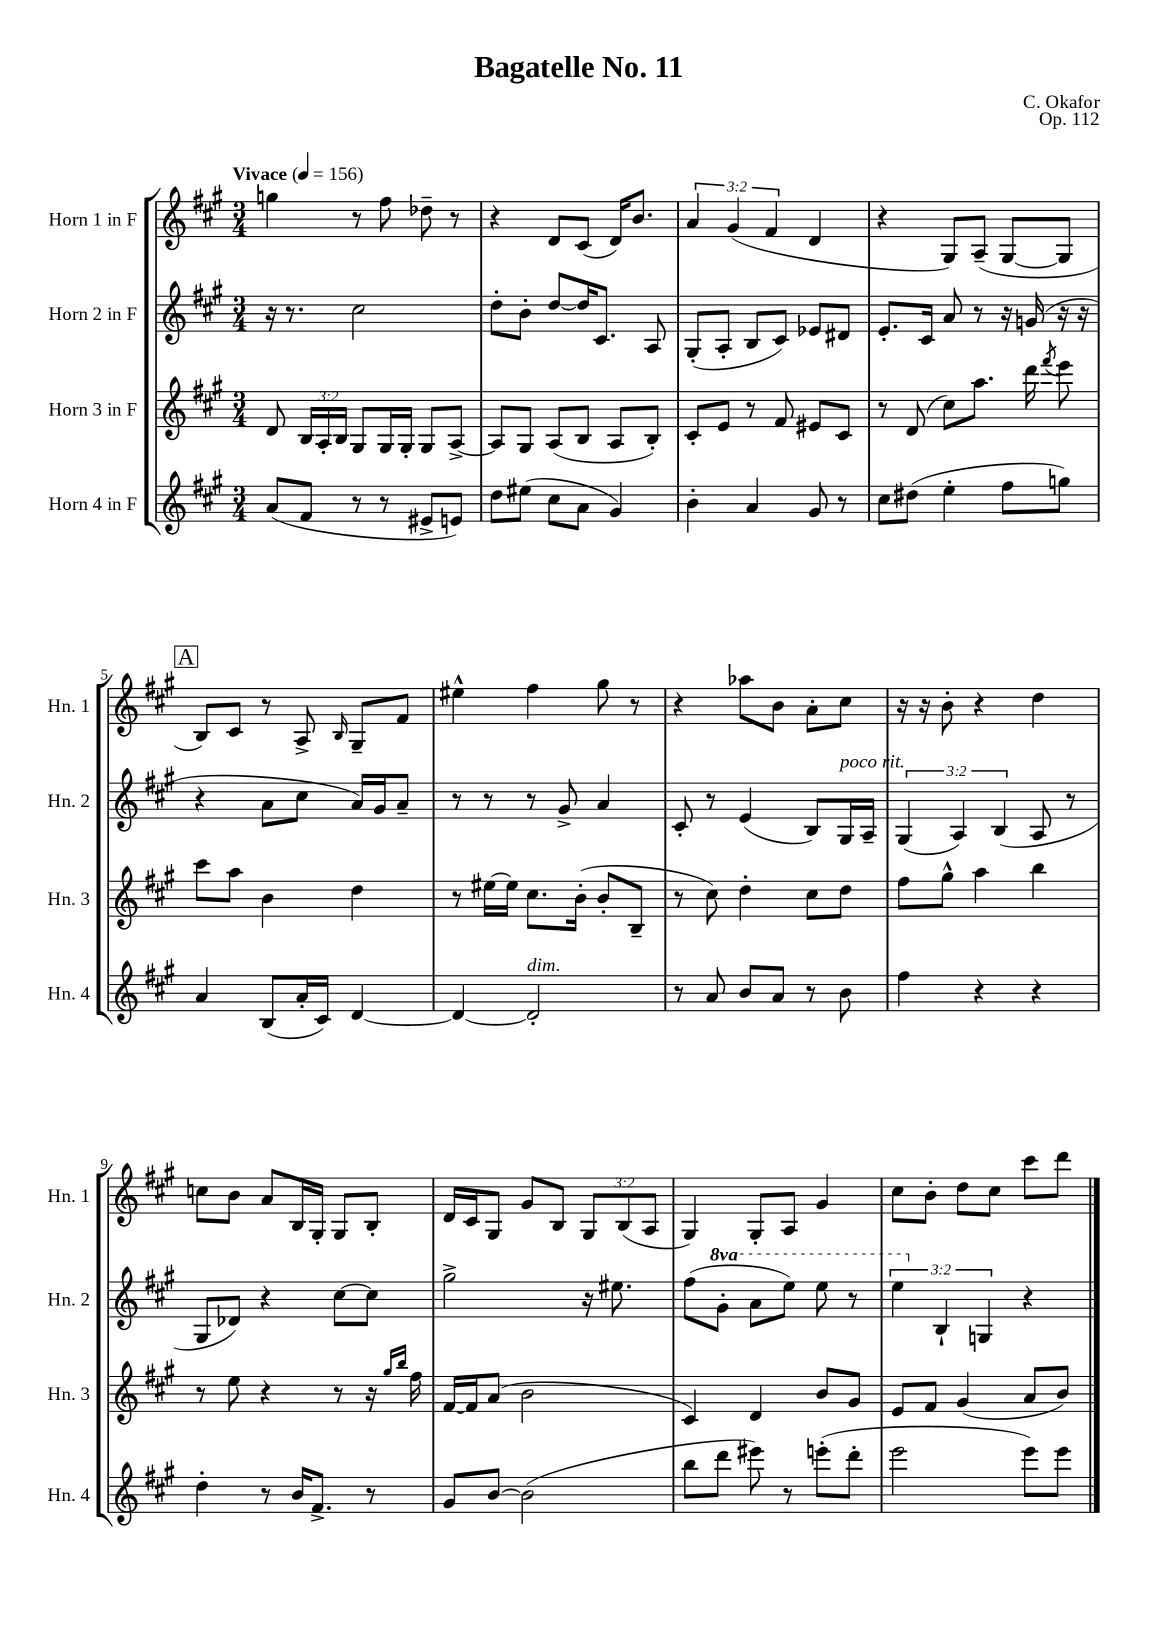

**kern	**kern	**kern	**kern
*staff4	*staff3	*staff2	*staff1
*clefG2	*clefG2	*clefG2	*clefG2
*k[f#c#g#]	*k[f#c#g#]	*k[f#c#g#]	*k[f#c#g#]
*M3/4	*M3/4	*M3/4	*M3/4
*MM156	*MM156	*MM156	*MM156
(8a	8d	16r	4gg
.	.	8.r	.
8f#	24B	.	.
.	24A'	.	.
.	24B	.	.
8r	8G#	2cc#	8r
8r	16G#	.	8ff#
.	16G#'	.	.
8e#^	8G#	.	8dd-~
8e)	[8A^	.	8r
=	=	=	=
8dd	8A]	8dd'	4r
(8ee#	8G#	8b'	.
8cc#	(8A	[8dd	8d
8a	8B	16dd]	(8c#
.	.	8.c#	.
4g#)	8A	.	16d)
.	.	.	8.b
.	8B')	8A	.
=	=	=	=
4b'	8c#'	(8G#'	6a
.	8e	8A'	.
.	.	.	(6g#
4a	8r	8B	.
.	.	.	6f#
.	8f#	8c#)	.
8g#	8e#	8e-	4d
8r	8c#	8d#	.
=	=	=	=
8cc#	8r	8.e'	4r
(8dd#	(8d	.	.
.	.	16c#	.
4ee'	8cc#)	8a	8G#)
.	8.aa	8r	(8A~
8ff#	.	16r	[8G#
.	16ddd	(16g	.
.	8qfff#	.	.
8gg)	8eee	16r	8G#]
.	.	16r	.
=	=	=	=
4a	8ccc#	4r	8B)
.	8aa	.	8c#
(8B	4b	8a	8r
16a'	.	8cc#	8A^
16c#)	.	.	.
.	.	.	16qqB
[4d	4dd	16a)	8G#~
.	.	16g#	.
.	.	8a~	8f#
=	=	=	=
4d_	8r	8r	4ee#^^
.	[16ee#	8r	.
.	16ee#]	.	.
2d']	8.cc#	8r	4ff#
.	.	8g#^	.
.	(16b'	.	.
.	8b'	4a	8gg#
.	8B~	.	8r
=	=	=	=
8r	8r	8c#'	4r
8a	8cc#)	8r	.
8b	4dd'	(4e	8aa-
8a	.	.	8b
8r	8cc#	8B)	8a'
8b	8dd	16G#	8cc#
.	.	16A~	.
=	=	=	=
4ff#	8ff#	(6G#	16r
.	.	.	16r
.	8gg#^^	.	8b'
.	.	6A)	.
4r	4aa	.	4r
.	.	(6B	.
4r	4bb	8A	4dd
.	.	8r	.
=	=	=	=
4dd'	8r	8G#	8cc
.	8ee	8d-)	8b
8r	4r	4r	8a
16b	.	.	16B
8.f#^	.	.	16G#'
.	8r	[8cc#	8G#
8r	16r	8cc#]	8B'
.	16qqgg#	.	.
.	16qqbb	.	.
.	16ff#	.	.
=	=	=	=
8g#	[16f#	2gg#^	16d
.	16f#]	.	16c#
[8b	(8a	.	8G#
(2b]	2b	.	8g#
.	.	.	8B
.	.	16r	12G#
.	.	8.ee#	.
.	.	.	(12B
.	.	.	12A
=	=	=	=
8bb	4c#)	(8ff#	4G#)
8ddd	.	8gg#'	.
8eee#)	4d	8aa	8G#'
8r	.	8eee)	8A
(8eee'	8b	8eee	4g#
8ddd'	8g#	8r	.
=	=	=	=
2eee	8e	6eee	8cc#
.	8f#	.	8b'
.	.	6B`	.
.	(4g#	.	8dd
.	.	6G	.
.	.	.	8cc#
8eee)	8a	4r	8ccc#
8eee	8b)	.	8ddd
==	==	==	==
*-	*-	*-	*-
